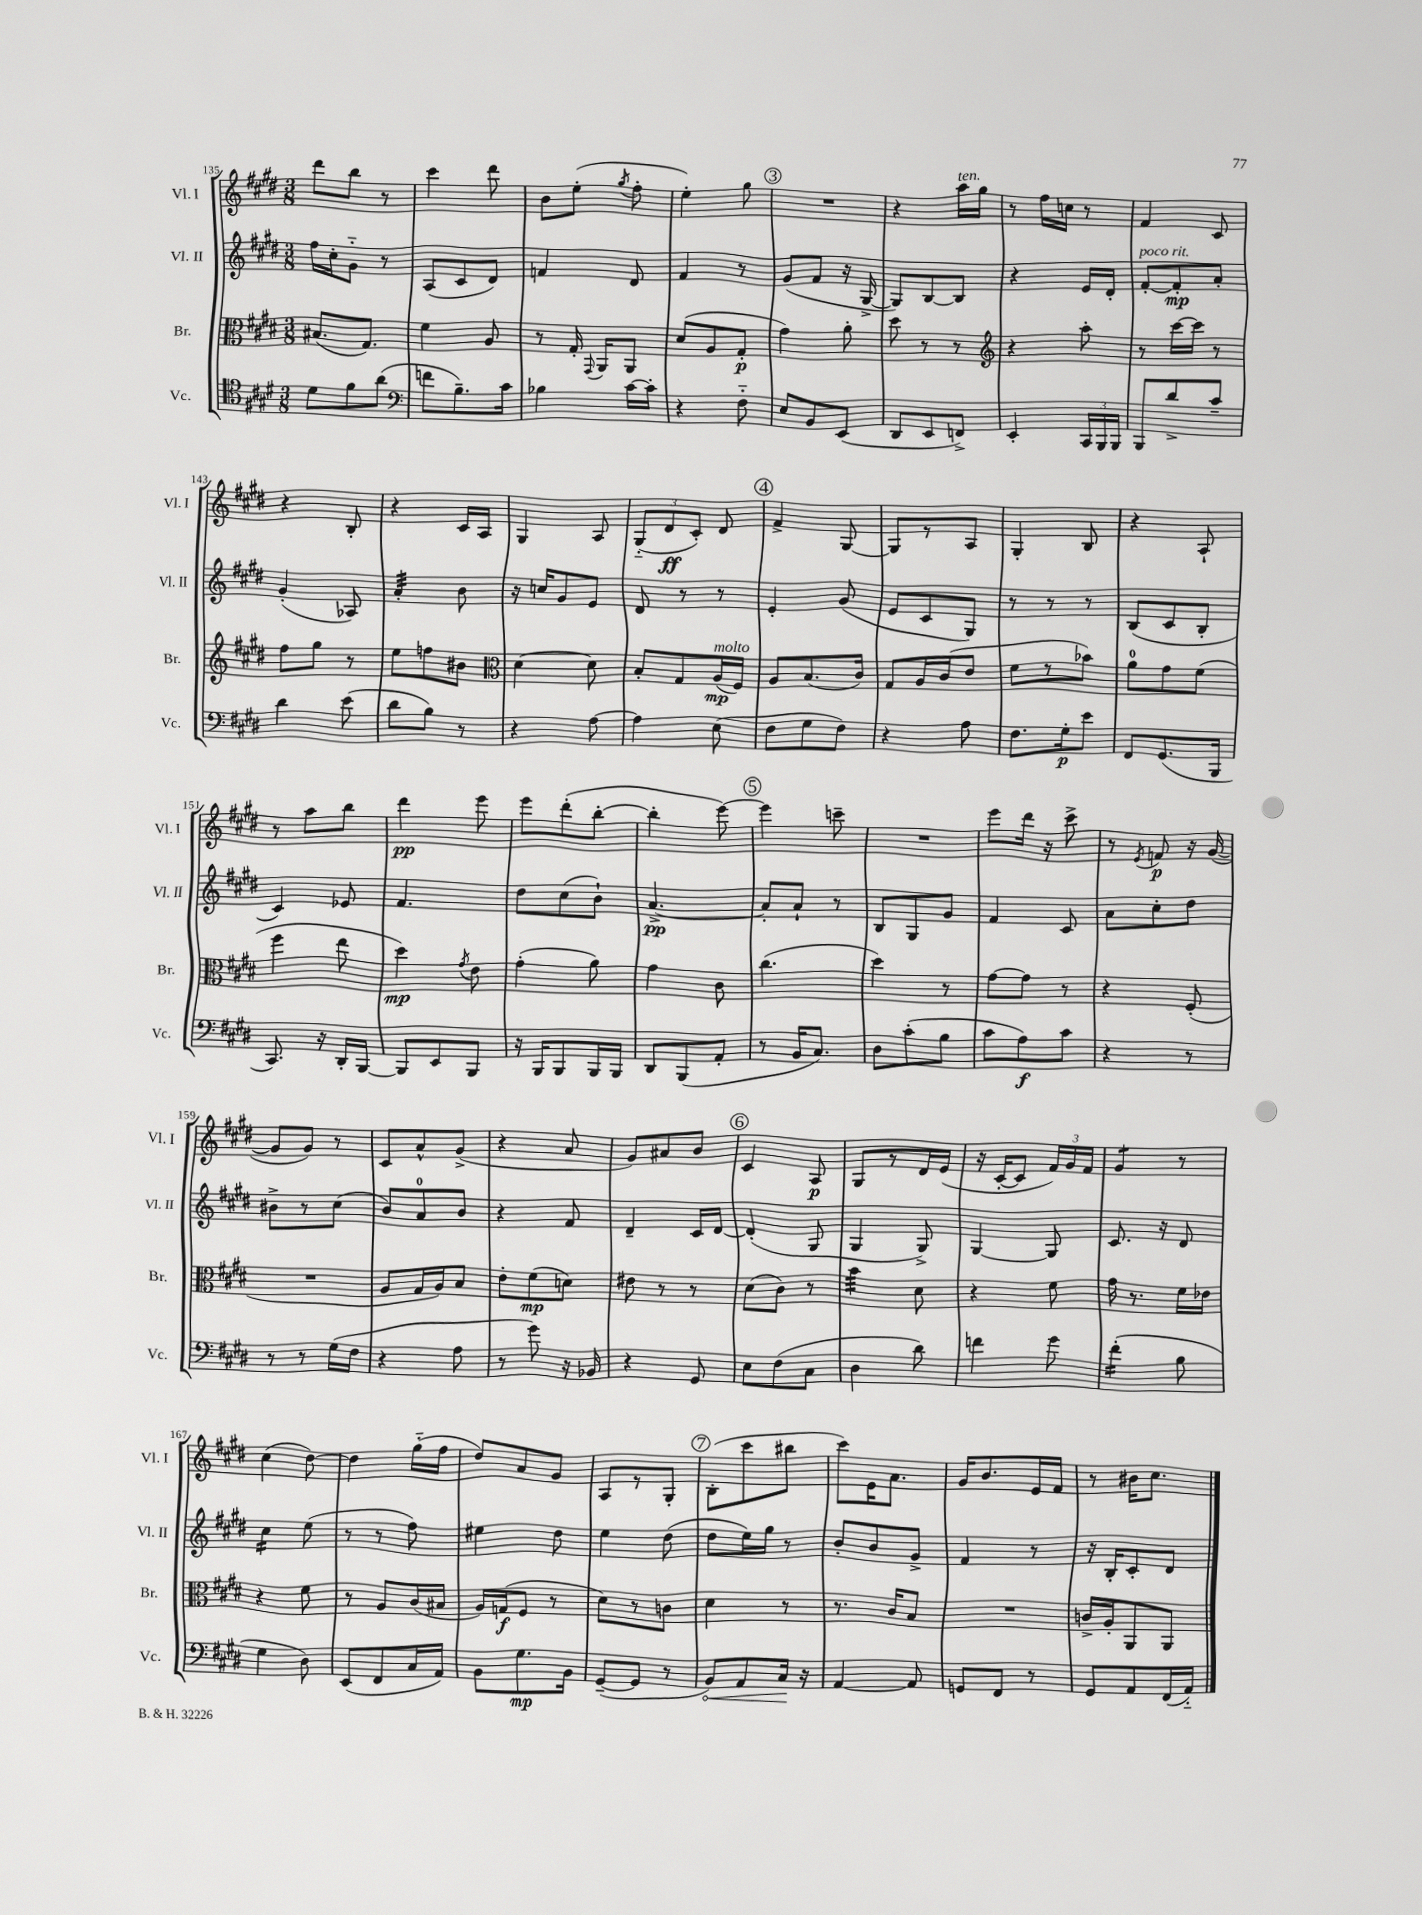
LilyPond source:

<<
\new StaffGroup <<
\new Staff = "s0" \with { instrumentName = "Vl. I" shortInstrumentName = "Vl. I" } {
    \clef treble \key e \major \numericTimeSignature \time 3/8
    \autoBeamOff dis'''8[ b''8] r8 |
    cis'''4 dis'''8 |
    b'8[ e''8]-.( \acciaccatura { gis''8 } fis''8-. |
    e''4-.) gis''8 |
    \mark \markup { \circle "3" } R4. |
    r4 a''16[^\markup { \italic "ten." } gis''16] |
    r8 fis''16[ c''16] r8 |
    fis'4 cis'8 |
    r4 b8-. |
    r4 cis'16[ a16] |
    gis4 a8 |
    \tuplet 3/2 { gis8[-_( dis'8\ff cis'8]-.) } dis'8 |
    \mark \markup { \circle "4" } fis'4-> gis8~ |
    gis8[ r8 a8] |
    gis4-. b8 |
    r4 a8-! |
    r8 a''8[ b''8] |
    dis'''4\pp e'''8 |
    e'''8[ dis'''8-.( b''8]~-. |
    b''4-. e'''8~) |
    \mark \markup { \circle "5" } e'''4 c'''8-- |
    R4. |
    e'''8[ dis'''16] r16 cis'''8-> |
    r8 \acciaccatura { e'8 } f'8\p r16 gis'16~( |
    gis'8[ gis'8]) r8 |
    cis'8[ a'8-^ gis'8]->( |
    r4 a'8 |
    gis'8[) ais'8 b'8] |
    \mark \markup { \circle "6" } cis'4 a8\p |
    gis8[ r8 dis'16 e'16]( |
    r16 cis'16[~-. cis'8] \tuplet 3/2 { fis'16[) gis'16 fis'16] } |
    gis'4:8 r8 |
    cis''4( dis''8~) |
    dis''4 gis''16[-_( fis''16] |
    dis''8[) a'8 gis'8] |
    a8[ r8 gis8]-. |
    \mark \markup { \circle "7" } b8[-.( cis'''8 bis''8] |
    cis'''8[) e'16 a'8.] |
    gis'16[ b'8. e'16 fis'16] |
    r8 bis'16[ cis''8.] \bar "|." |
}
\new Staff = "s1" \with { instrumentName = "Vl. II" shortInstrumentName = "Vl. II" } {
    \clef treble \key e \major \numericTimeSignature \time 3/8
    \autoBeamOff fis''16[ cis''16-. gis'8]-_ r8 |
    a8[( cis'8 dis'8]) |
    f'4 dis'8 |
    fis'4 r8 |
    \mark \markup { \circle "3" } gis'8[( fis'8] r16 gis16~-> |
    gis8[) b8~ b8] |
    r4 e'16[ dis'16]-. |
    fis'8[~-.^\markup { \italic "poco rit." } fis'8-.\mp a'8]-. |
    gis'4-.( aes8) |
    a'4:32-. b'8 |
    r16 c''16[ gis'8 e'8] |
    dis'8 r8 r8 |
    \mark \markup { \circle "4" } e'4-. gis'8( |
    e'8[ cis'8 gis8]) |
    r8 r8 r8 |
    b8[( cis'8 b8]-. |
    cis'4) ees'8 |
    fis'4. |
    dis''8[ cis''8( b'8]-!) |
    a'4.~->\pp |
    \mark \markup { \circle "5" } a'8[-. a'8]-! r8 |
    b8[ gis8 gis'8] |
    fis'4 cis'8 |
    a'8[ cis''8-. dis''8] |
    bis'8[-> r8 cis''8]( |
    b'8[) a'8-0 b'8] |
    r4 fis'8 |
    dis'4-- cis'16[ dis'16]~ |
    \mark \markup { \circle "6" } dis'4-.( gis8 |
    gis4 gis8->) |
    gis4~ gis8 |
    cis'8. r16 dis'8 |
    cis''4:16 e''8( |
    r8 r8 fis''8) |
    eis''4 dis''8 |
    e''4 dis''8( |
    \mark \markup { \circle "7" } dis''8[ e''16) gis''16] r8 |
    b'8[-. b'8 gis'8]-> |
    fis'4 r8 |
    r16 b16[-. cis'8-. dis'8] \bar "|." |
}
\new Staff = "s2" \with { instrumentName = "Br." shortInstrumentName = "Br." } {
    \clef alto \key e \major \numericTimeSignature \time 3/8
    \autoBeamOff bis8.[( gis8.]) |
    fis'4 a8 |
    r8 gis16-. \appoggiatura { gis,8 } a,16[ a,8] |
    dis'8[( a8 gis8]-.\p |
    \mark \markup { \circle "3" } gis'4) a'8-. |
    dis''8 r8 r8 |
    \clef treble r4 a''8-. |
    r8 cis'''16[~ cis'''16] r8 |
    fis''8[ gis''8] r8 |
    e''8[ f''8 bis'8] |
    \clef alto dis'4~ dis'8 |
    b8[-. gis8 a16\mp^\markup { \italic "molto" }( fis16]) |
    \mark \markup { \circle "4" } a8[ b8.( cis'16]) |
    gis8[ a16 cis'16( e'8] |
    fis'8[ r8 bes'8]) |
    a'8[-0 gis'8 fis'8]( |
    fis''4 e''8 |
    dis''4\mp) \acciaccatura { gis'8 } e'8 |
    gis'4-.( a'8) |
    gis'4 cis'8 |
    \mark \markup { \circle "5" } cis''4.( |
    dis''4) r8 |
    gis'8[~ gis'8] r8 |
    r4 fis8-.( |
    R4. |
    a8[ gis16 a16) b8] |
    e'8[-. fis'8\mp( d'8]) |
    eis'8 r8 r8 |
    \mark \markup { \circle "6" } dis'8[( cis'8]) r8 |
    b'4:32 dis'8 |
    r4 fis'8 |
    gis'16 r8. fis'16[ ees'16] |
    r4 fis'8 |
    r8 a8[ cis'16( bis16] |
    a16[) g16\f( fis8] r8 |
    dis'8[) r8 c'8] |
    \mark \markup { \circle "7" } dis'4 r8 |
    r8. cis'16[ b8] |
    R4. |
    c'16[-> a16-. a,8 a,8] \bar "|." |
}
\new Staff = "s3" \with { instrumentName = "Vc." shortInstrumentName = "Vc." } {
    \clef tenor \key e \major \numericTimeSignature \time 3/8
    \autoBeamOff dis'8[ fis'8 a'8]( |
    \clef bass f'8[ b8.--) cis'16] |
    bes4 cis'16[~ cis'16]-. |
    r4 fis8-_ |
    \mark \markup { \circle "3" } e8[ b,8 e,8]( |
    dis,8[ e,8 f,8]->) |
    e,4-. \tuplet 3/2 { cis,16[ b,,16 b,,16] } |
    b,,8[ dis'8-> cis'8]-- |
    dis'4 e'8( |
    dis'8[ b8]) r8 |
    r4 a8~ |
    a4 e8( |
    \mark \markup { \circle "4" } fis8[ gis8 fis8]) |
    r4 a8 |
    fis8.[ gis16-.\p e'8] |
    fis,8[ gis,8.( b,,16] |
    cis,8.) r16 dis,16[-. b,,16]~ |
    b,,8[ e,8 b,,8] |
    r16 b,,16[ b,,8 b,,16 b,,16] |
    dis,8[ b,,8( a,8]-. |
    \mark \markup { \circle "5" } r8 b,16[ cis8.]) |
    dis8[ cis'8-.( b8] |
    cis'8[ a8\f) cis'8] |
    r4 r8 |
    r8 r8 gis16[( fis16] |
    r4 a8 |
    r8 gis'8) r16 bes,16 |
    r4 gis,8 |
    \mark \markup { \circle "6" } e8[ fis8( cis8] |
    dis4 dis'8) |
    f'4 gis'8 |
    fis'4:16-.( b8 |
    gis4 dis8) |
    e,8[( fis,8 cis16 a,16]) |
    b,8[ gis8.\mp b,16] |
    gis,8[~--( gis,8] r8 |
    \mark \markup { \circle "7" } \once \override Hairpin.circled-tip = ##t b,8[\<) a,8 cis16]\! r16 |
    a,4~ a,8 |
    g,8[ fis,8] r8 |
    gis,8[ a,8 fis,16( a,16]-_) \bar "|." |
}
>>
>>
\layout { \context { \Score currentBarNumber = #135 } }
